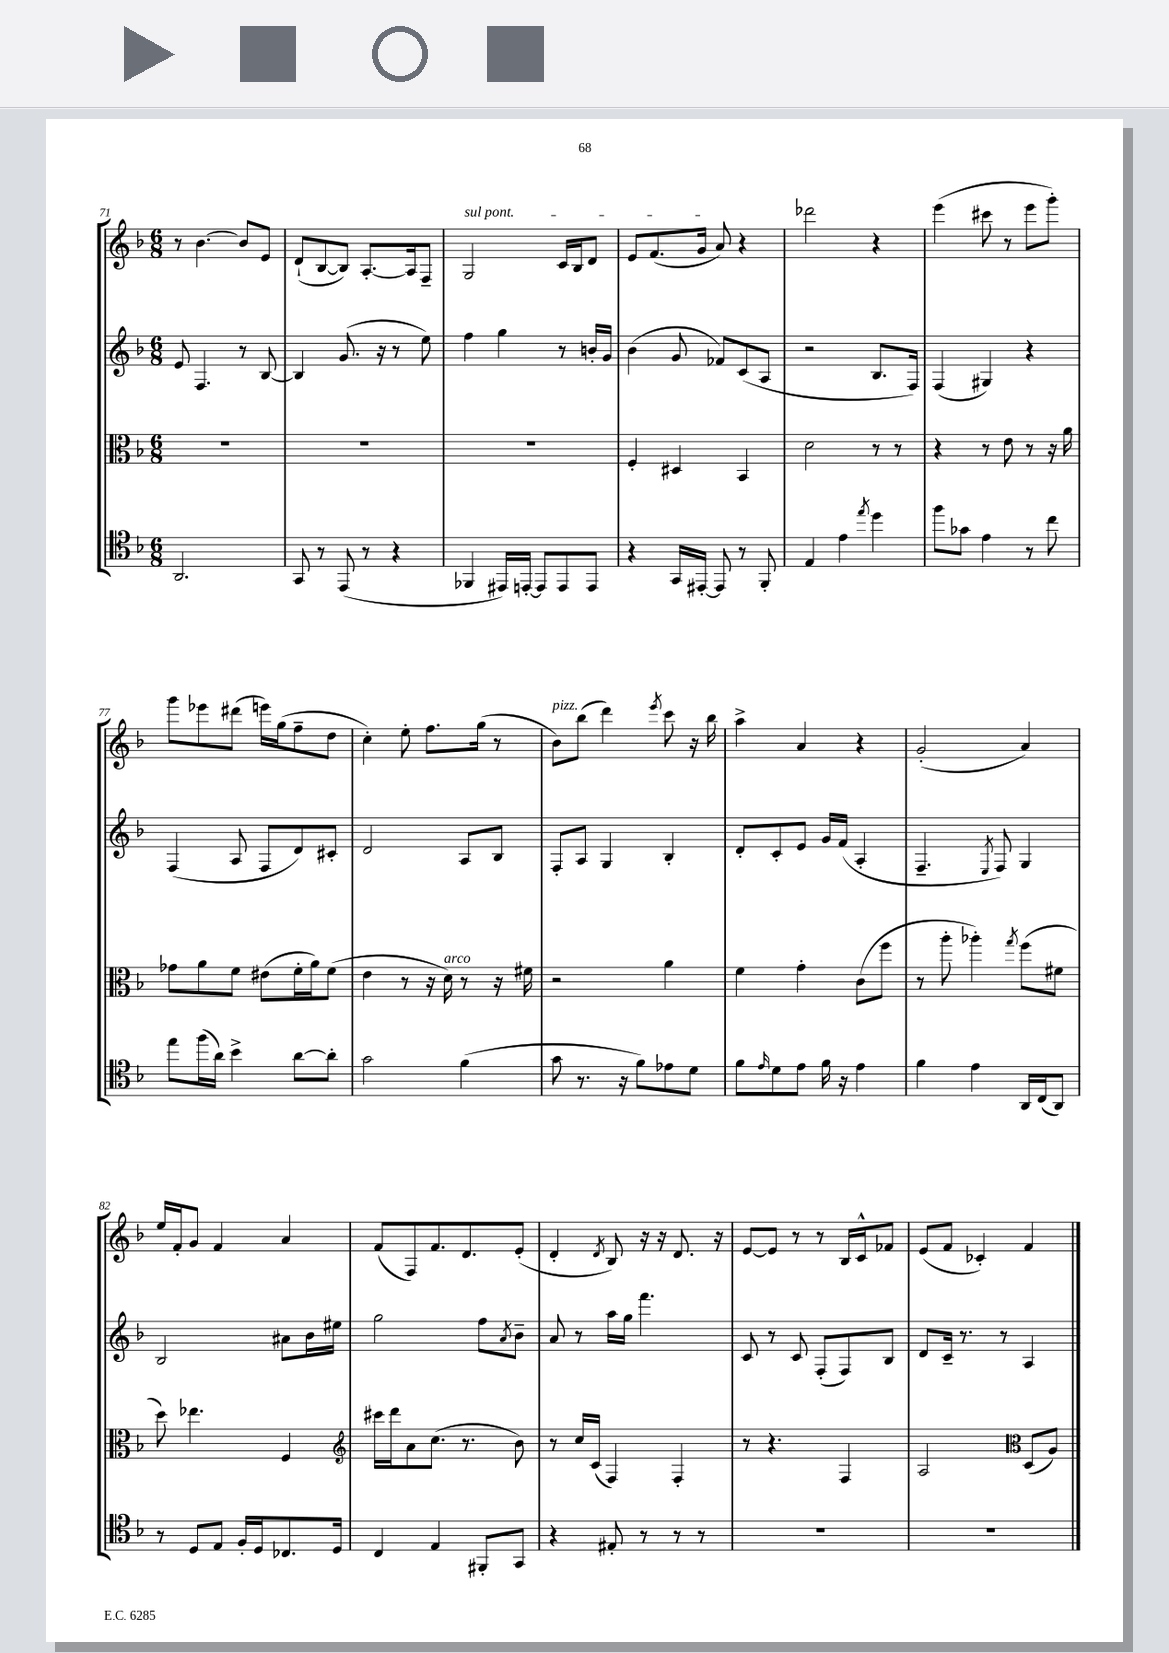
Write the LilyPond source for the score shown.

<<
\new StaffGroup <<
\new Staff = "s0" {
    \clef treble \key f \major \numericTimeSignature \time 6/8
    r8 bes'4.~ bes'8 e'8 |
    d'8-!( bes8~ bes8) a8.~-. a16 f8-- |
    \once \override TextSpanner.bound-details.left.text = \markup { \italic "sul pont." } g2\startTextSpan c'16 bes16 d'8 |
    e'8 f'8.( g'16 a'8\stopTextSpan) r4 |
    des'''2 r4 |
    e'''4( cis'''8 r8 e'''8 g'''8-.) |
    g'''8 ees'''8 dis'''8( e'''16) g''16( f''8-- d''8 |
    c''4-.) e''8-. f''8. g''16( r8 |
    bes'8^\markup { \italic "pizz." }) bes''8( d'''4) \acciaccatura { e'''8 } c'''8 r16 bes''16 |
    a''4-> a'4 r4 |
    g'2-.( a'4) |
    e''16 f'16-. g'8 f'4 a'4 |
    f'8( f8) f'8. d'8. e'8-.( |
    d'4-. \acciaccatura { d'8 } bes8) r16 r16 d'8. r16 |
    e'8~ e'8 r8 r8 bes16 c'16-^ fes'8 |
    e'8( f'8 ces'4-.) f'4 \bar "|." |
}
\new Staff = "s1" {
    \clef treble \key f \major \numericTimeSignature \time 6/8
    e'8 f4. r8 bes8~ |
    bes4 g'8.( r16 r8 e''8) |
    f''4 g''4 r8 b'16-. g'16 |
    bes'4( g'8 fes'8) c'8( a8 |
    r2 bes8. f16) |
    f4( gis4) r4 |
    f4( a8 f8 d'8) cis'8-. |
    d'2 a8 bes8 |
    f8-. a8 g4 bes4-. |
    d'8-. c'8-. e'8 g'16 f'16( a4-. |
    f4.-- \acciaccatura { e8 } f8) g4 |
    bes2 ais'8 bes'16 eis''16 |
    g''2 f''8 \acciaccatura { a'8 } bes'8-- |
    a'8 r8 a''16 g''16 f'''4. |
    c'8 r8 c'8 f8-.( f8) bes8 |
    d'8 c'16-- r8. r8 a4 \bar "|." |
}
\new Staff = "s2" {
    \clef alto \key f \major \numericTimeSignature \time 6/8
    R2. |
    R2. |
    R2. |
    f4-. dis4 bes,4 |
    d'2 r8 r8 |
    r4 r8 e'8 r8 r16 a'16 |
    ges'8 a'8 f'8 eis'8( f'16-. a'16) f'8( |
    e'4 r8 r16 d'16^\markup { \italic "arco" }) r8 r16 fis'16 |
    r2 a'4 |
    f'4 g'4-. c'8( f''8 |
    r8 a''8-. aes''4-.) \acciaccatura { g''8 } f''8( fis'8 |
    d''8) ees''4. f4 |
    \clef treble cis'''16 d'''16 a'8 c''8.( r8. bes'8) |
    r8 c''16 c'16( f4) f4-. |
    r8 r4. f4 |
    a2 \clef alto d8( a8) \bar "|." |
}
\new Staff = "s3" {
    \clef tenor \key f \major \numericTimeSignature \time 6/8
    a,2. |
    g,8 r8 e,8( r8 r4 |
    fes,4 eis,16) e,16~-. e,8 e,8 e,8 |
    r4 g,16 eis,16~-. eis,8 r8 f,8-. |
    e4 e'4 \acciaccatura { e''8 } d''4 |
    f''8 ges'8 e'4 r8 c''8 |
    e''8 f''16( a'16) bes'4-> a'8~ a'8-. |
    g'2 f'4( |
    g'8 r8. r16 f'8) ees'8 d'8 |
    f'8 \grace { e'16 } d'8 e'8 f'16 r16 e'4 |
    f'4 e'4 a,16 c16( a,8) |
    r8 d8 e8 f16-. d16 ces8. d16 |
    c4 e4 fis,8-. g,8 |
    r4 eis8-. r8 r8 r8 |
    R2. |
    R2. \bar "|." |
}
>>
>>
\layout { \context { \Score currentBarNumber = #71 } }
